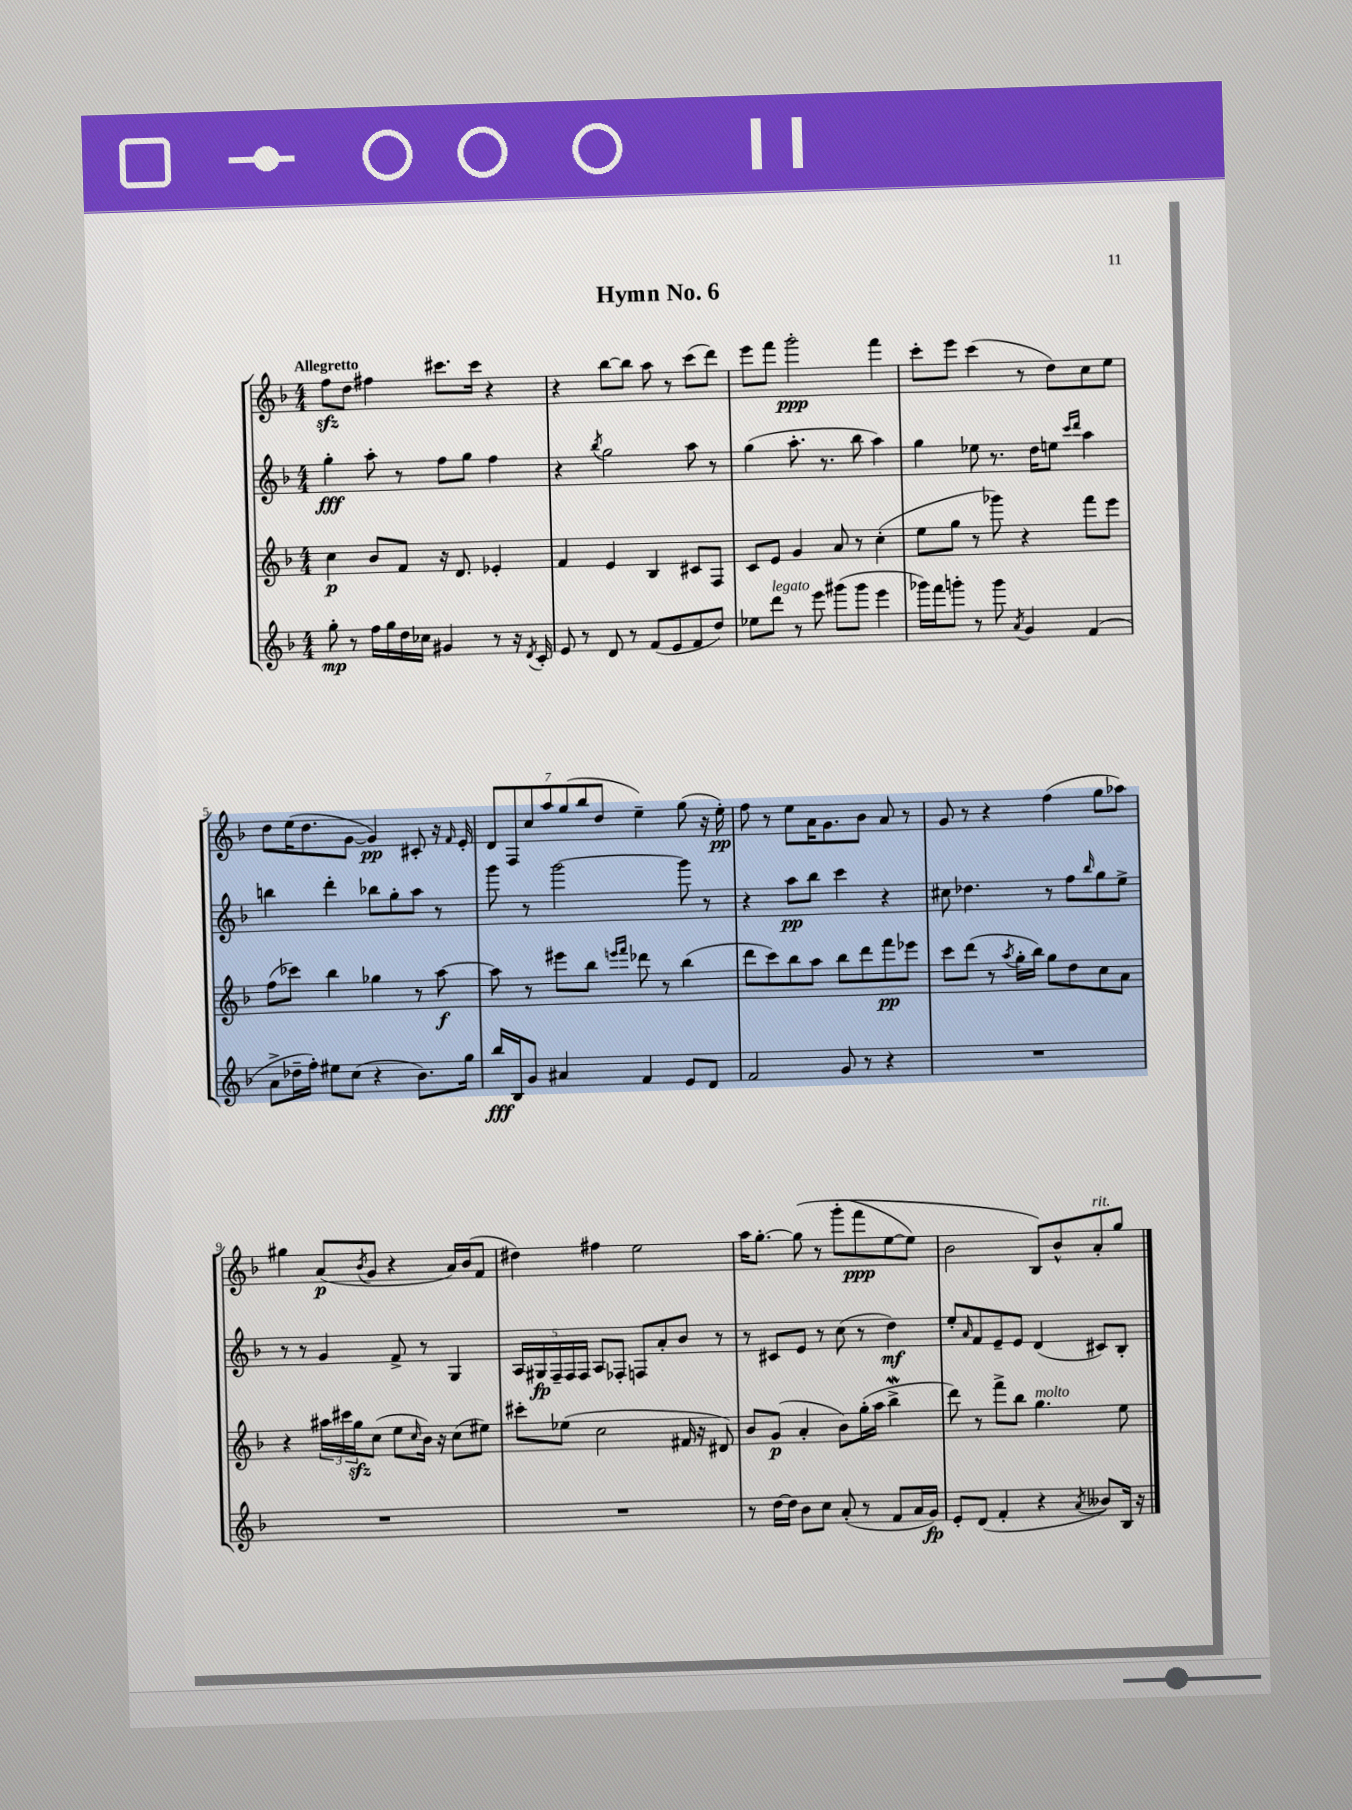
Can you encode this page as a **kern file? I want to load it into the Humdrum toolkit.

**kern	**kern	**kern	**kern
*staff4	*staff3	*staff2	*staff1
*clefG2	*clefG2	*clefG2	*clefG2
*k[b-]	*k[b-]	*k[b-]	*k[b-]
*M4/4	*M4/4	*M4/4	*M4/4
8gg'	4cc	4gg'	8ff
8r	.	.	8dd
16ff	8b-	8aa'	4ff#
16gg	.	.	.
16dd	8f	8r	.
16cc-	.	.	.
4g#	16r	8ff	8.ccc#
.	8.d	.	.
.	.	8gg	.
.	.	.	16ccc#
8r	4e-'	4ff	4r
16r	.	.	.
8qd	.	.	.
16c'	.	.	.
=	=	=	=
8e	4f	4r	4r
8r	.	.	.
.	.	8qbb-	.
8d	4e	2gg	[8bb-
8r	.	.	8bb-]
(8f	4B-	.	8aa
8e	.	.	8r
8f	8c#	8aa	(8ccc
8dd)	8F	8r	8ddd)
=	=	=	=
8ee-	8c	(4gg	8eee
8ddd	8e	.	8fff
8r	4g	8.aa'	2ggg'
8eee	.	.	.
.	.	8.r	.
(8ggg#	8a	.	.
8ggg#	8r	8bb-	.
4eee	(4cc'	4aa)	4fff
=	=	=	=
16ggg-)	8ee	4gg	8ccc'
16fff	.	.	.
8ggg'	8gg	.	8eee
8r	8r	8ee-	(4ccc
8ggg	8ggg-)	8.r	.
8qa	.	.	.
4g	4r	.	8r
.	.	16dd	.
.	.	8ee	8dd)
.	.	16qqccc	.
.	.	16qqddd	.
(4f	8fff	4aa	8cc
.	8eee	.	8ee
=	=	=	=
8a^	(8ff	4bb	8dd
16dd-~	8ccc-)	.	(16ee
16ff')	.	.	8.dd
8ee#	4bb-	4ddd'	.
(8cc	.	.	[8g
4r	4gg-	8bb-	4g])
.	.	8gg'	.
8.b-)	8r	8aa	8c#'
.	[8aa	8r	16r
.	.	.	16qqf
16gg	.	.	16e'
=	=	=	=
16bb-	8aa]	8ggg	14d
16B-	.	.	.
.	.	.	14F
8g	8r	8r	.
.	.	.	14cc
.	.	.	14aa
4a#	8eee#	[2ggg	.
.	.	.	(14gg
.	.	.	14bb-
.	8bb-	.	.
.	.	.	14dd
.	16qqeee	.	.
.	16qqfff	.	.
4f	8ddd-	.	4ee~)
.	8r	.	.
8e	(4bb-	8ggg]	(8gg
8d	.	8r	16r
.	.	.	16ee')
=	=	=	=
2f	8ddd	4r	8ff
.	8ccc)	.	8r
.	8bb-	8aa	8ee
.	8aa	8bb-	16a
.	.	.	8.g
8g	8bb-	4ccc	.
8r	8ddd	.	8b-
4r	8fff	4r	8a
.	8eee-	.	8r
=	=	=	=
1r	8ccc	8cc#	8g
.	(8ddd	4.dd-	8r
.	8r	.	4r
.	8qaa	.	.
.	16gg'	.	.
.	16bb-)	.	.
.	8gg	8r	(4ff
.	8dd	8ff	.
.	.	16qqbb-	.
.	8cc	8gg	8gg
.	8a	8ee^	8aa-)
=	=	=	=
1r	4r	8r	4gg#
.	.	8r	.
.	24aa#	4g	(8a
.	24ccc#	.	.
.	24gg	.	.
.	.	.	8qb-
.	(8cc	.	8g
.	8ee	8f^	4r
.	16qqcc	.	.
.	16b-)	8r	.
.	16r	.	.
.	(8cc	4G	16a)
.	.	.	(16b-
.	8ee#)	.	8f
=	=	=	=
1r	8ccc#'	20A	4dd#)
.	.	20G#	.
.	.	20F~	.
.	(8ee-	.	.
.	.	20F	.
.	.	20F	.
.	2cc	8A	4ff#
.	.	8F-'	.
.	.	8F	2ee
.	.	8a'	.
.	16f#	8b-	.
.	16r	.	.
.	8d#)	8r	.
=	=	=	=
8r	8b-	8r	16aa
.	.	.	[8.gg'
[16dd	(8g	8c#	.
16dd]	.	.	.
8b-	4a'	8e	&(8gg]
8cc	.	8r	8r
(8a'	8b-)	(8cc	(8ggg'
8r	(16gg'	8r	8fff
.	16aa	.	.
8f	4bb-^	4dd)	[8ee
16a	.	.	8ee])
16g)	.	.	.
=	=	=	=
8e'	8ddd)	8ee'	2b-
.	.	16qqa	.
(8d	8r	8f	.
4f'	8fff^	8e~	.
.	8bb-	8e	.
4r	4.gg	(4d	8B-&)
.	.	.	8b-^^
8qa	.	.	.
8b--)	.	8c#)	8a'
16B-	8ee	8B-'	8gg
16r	.	.	.
==	==	==	==
*-	*-	*-	*-
